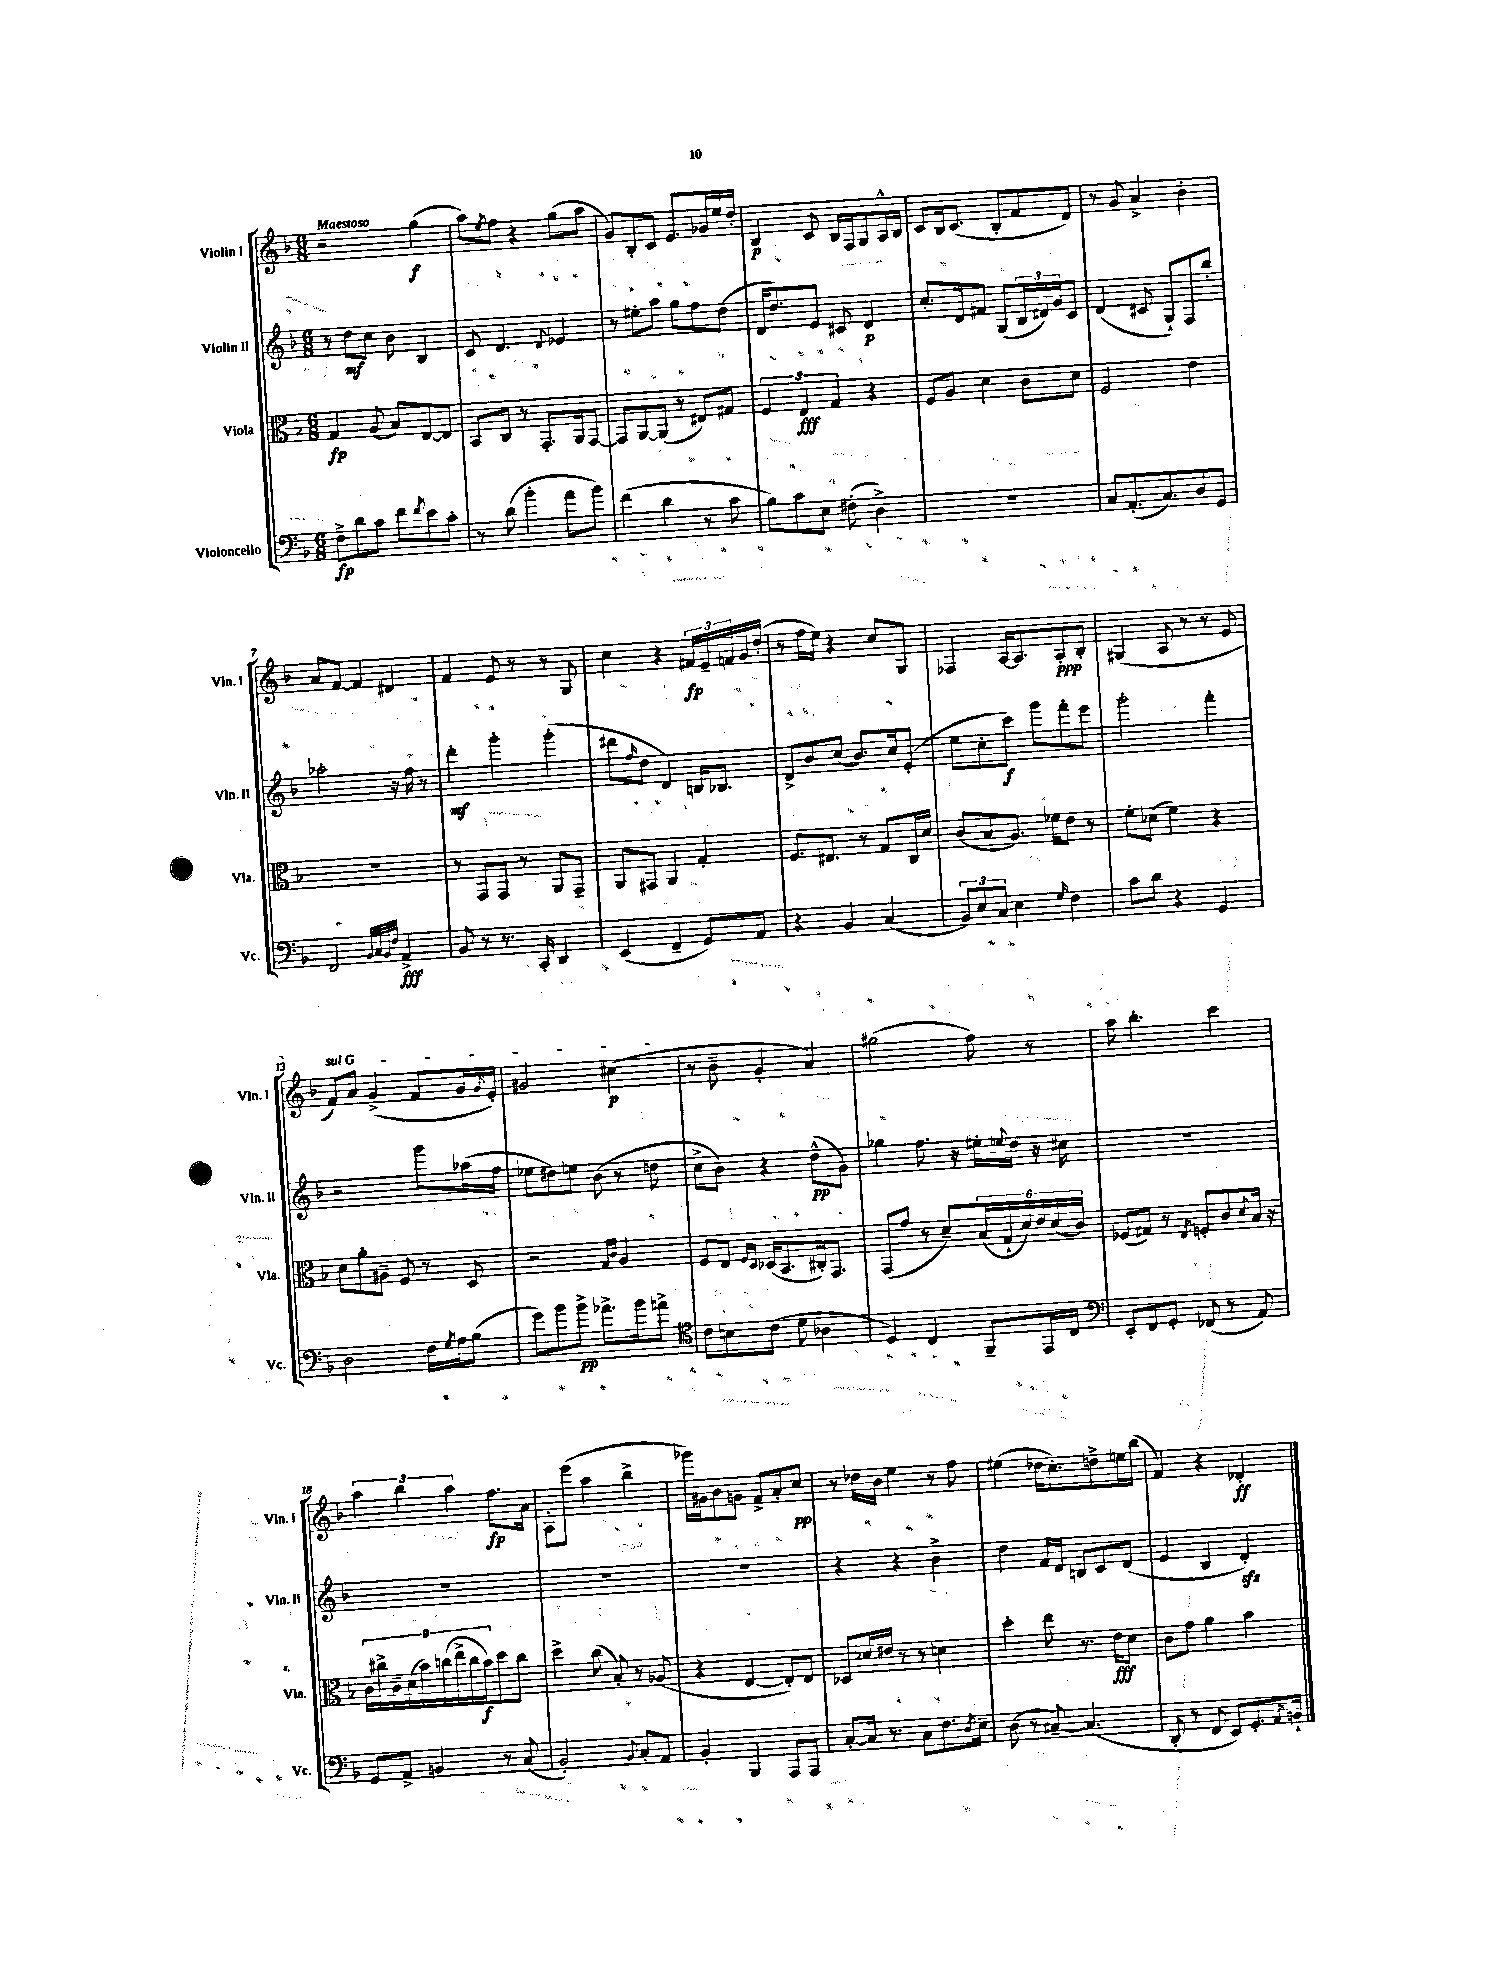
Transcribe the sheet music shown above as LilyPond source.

<<
\new StaffGroup <<
\new Staff = "s0" \with { instrumentName = "Violin I" shortInstrumentName = "Vln. I" } {
    \clef treble \key f \major \numericTimeSignature \time 6/8 \tempo "Maestoso"
    r2 g''4\f( |
    a''8) \acciaccatura { e''8 } f''8 r4 g''8( a''8 |
    g'8) bes8-. c'8 e'8. ges'16 e''16 d''16-. |
    bes4\p c'8 bes16 f16 g8 a16-^ bes16 |
    c'8 bes16 c'8.( bes8-. f'8 d'8) |
    r8 g'8 a'4-> bes'4-. |
    a'8 f'8~ f'4 dis'4 |
    f'4 e'8 r8 r8 g8 |
    c''4 r4 \tuplet 3/2 { fis'16\fp e'16-- f'16 } g'16 d''16-.( |
    r8 f''16 e''16) r4 c''8 g8 |
    fes4 a16~ a8. a8-.\ppp bes8-. |
    gis4( a8 r8 r8 e'8 |
    \once \override TextSpanner.bound-details.left.text = \markup { \italic "sul G" } f'8\startTextSpan) a'8 g'4->( f'8 g'16 \grace { g'16 } e'16-.) |
    gis'2 cis''4\p\stopTextSpan( |
    r8 bes'8-- g'4-. a'4) |
    gis''2( f''8) r8 |
    a''8 bes''4.-. c'''4 |
    \tuplet 3/2 { a''4 bes''4 a''4 } f''8.\fp a'16 |
    a8-. e'''8( a''4 bes''4-> |
    ges'''16) gis'16 bes'8 g'8 f'8-> a'8-. c''8\pp |
    r8 des''16 bes'16 e''4 r8 f''8 |
    eis''4( des''16 c''8.-.) d''8-> e''16 bes''16( |
    f'4) r4 des'4-.\ff \bar "|." |
}
\new Staff = "s1" \with { instrumentName = "Violin II" shortInstrumentName = "Vln. II" } {
    \clef treble \key f \major \numericTimeSignature \time 6/8
    r8 d''8\mf c''8 bes'8 bes4 |
    c'8 d'4. \appoggiatura { d'8 } ees'4 |
    r8 eis''8-. a''8 g''8 f''8 d''8( |
    d'16 d''8.) e'8 cis'8 d'4\p |
    c''8.-. d'16 fis'8 g8( \tuplet 3/2 { bes16 dis'16) g'16 } c'8 |
    d'4( cis'8 g8-!) f8 bes''8-. |
    aes''2-. r16 f''16 r8 |
    d'''4-.\mf g'''4-. g'''4-.( |
    dis'''8 \grace { f''16 } d''8 d'4) b16 bes8. |
    d'8-> bes'8 c''8( bes'8.) c''16 e'8-.( |
    e''8 c''8-. c'''8\f) g'''8 f'''8-. e'''8 |
    g'''2-. f'''4-. |
    r2 g'''8 aes''16( f''16 |
    ees''8 dis''8) e''8 bes'8( r8 d''8 |
    c''8-> bes'8) r4 d''8-^\pp( g'8) |
    ges''4 f''8. r16 eis''16-. \appoggiatura { e''8 } d''16 r16 cis''16 |
    R2. |
    R2. |
    R2. |
    R2. |
    r4 r4 bes'4-> |
    d''4 f'16 d'16 b8 c'8 d'8( |
    e'4 bes4 d'4-.\sfz) \bar "|." |
}
\new Staff = "s2" \with { instrumentName = "Viola" shortInstrumentName = "Vla." } {
    \clef alto \key f \major \numericTimeSignature \time 6/8
    g4\fp a8( bes8) e8~ e8 |
    bes,8 c8 r8 g,8.-. a,16 g,8~ |
    g,8 a,8~ a,8( r8 eis8) gis8 |
    \tuplet 3/2 { f4 e4\fff g4 } r4 |
    f8 a8 d'4 c'8 d'8 |
    f2 e'4 |
    R2. |
    r8 g,8 g,8 r8 a,8 g,8-- |
    a,8 gis,8 a,4 g4-. |
    f8. eis8. r8 g8 c16 d'16 |
    c'8( bes8 a8.) fes'16 e'8 r8 |
    f'8-. des'8( f'4) r4 |
    d'8 a'8-. ais8-- f8 r8 d8 |
    r2 \grace { g16 c'16 } a4 |
    f8 e8 \grace { f16 d16 } des16( bes,8. cis16-.) g,8. |
    g,8( g'8 r8 d'8--) \tuplet 6/4 { bes16( g16-! d'16) e'16 d'16( c'16) } |
    fes8( gis8) r8 \acciaccatura { e8 } f8-. c'8 \appoggiatura { d'8 } bes16 r16 |
    \tuplet 9/8 { c'16 cis''16-> c'16-- d'16( bes'16) c''16( e''16-> c''16 bes'16\f) } d''8 c''8 |
    d''4-> c''8( bes8-.) r8 aes8( |
    r4 e4~ e8-.) e8 |
    des8 des'16 eis'16 r8 r8 d'4 |
    d''4-. e''8 r8. e'16\fff d'8 |
    c'8 g'8 a'4 bes'4 \bar "|." |
}
\new Staff = "s3" \with { instrumentName = "Violoncello" shortInstrumentName = "Vc." } {
    \clef bass \key f \major \numericTimeSignature \time 6/8
    f8->\fp d'8 c'8 f'8 \acciaccatura { f'8 } e'8 c'8-. |
    r8 d'8( bes'4-. a'8 bes'8) |
    f'4( d'4 r8 c'8 |
    bes8) c'8 e8 fis8-.( d4->) |
    R2. |
    c8 a,8.-.( c8.) d8 g,8 |
    f,2 \grace { bes,32 c32 bes,32 f32 } a,4->\fff |
    bes,8 r8 r8. c,16-. d,4 |
    e,4( f,4-- g,8) a,8 |
    r4 bes,4 c4( |
    \tuplet 3/2 { bes,8) e8 c8 } e4 \grace { g16 } f4 |
    c'8 d'8 r4 g,4 |
    d2 f16 \acciaccatura { g8 } a16 bes8( |
    g'8) bes'8 bes'8->\pp aes'8.-> bes'16 a'8-> |
    \clef tenor c'8 b8 c'8( d'8 aes4 |
    d4) c4 f,8-- e,16 c16 |
    \clef bass e,8-. f,8 g,8-. fes,8( r8 a,8) |
    g,8 a,8-> b,4 r8 c8( |
    bes,2-.) \appoggiatura { bes,8 } c8-. a,8 |
    bes,4-. bes,,4 a,,8 a,,8 |
    c8~-. c16 r8. c8 f8. \acciaccatura { d8 } e16-- |
    d8( r8 cis8~--) cis4.( |
    d,8-. r8 f,8 e,8) g,8.-. \acciaccatura { a,8 } b,16-! \bar "|." |
}
>>
>>
